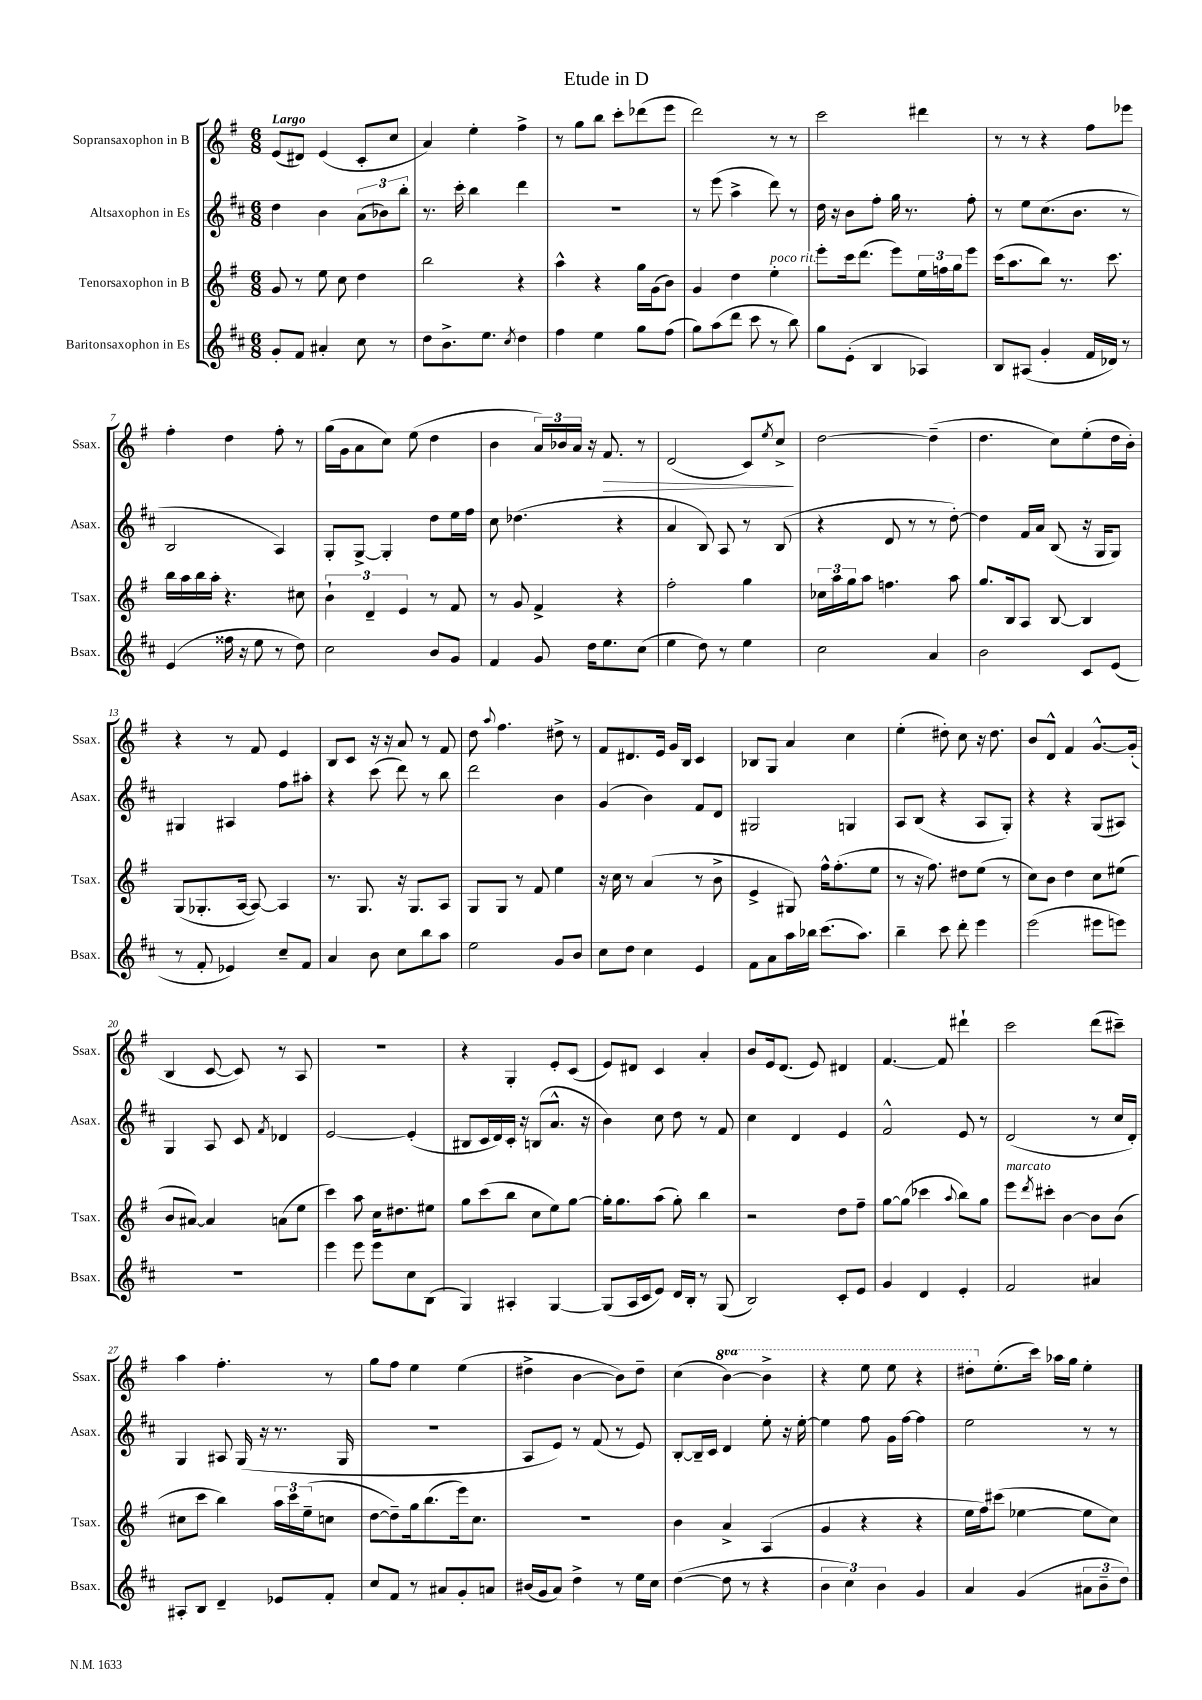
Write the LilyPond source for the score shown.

\header { title = "Etude in D" }
<<
\new StaffGroup <<
\new Staff = "s0" \with { instrumentName = "Sopransaxophon in B" shortInstrumentName = "Ssax." } {
    \clef treble \key g \major \numericTimeSignature \time 6/8 \set Staff.ottavationMarkups = #ottavation-simple-ordinals \tempo "Largo"
    e'8( dis'8) e'4( c'8-. c''8 |
    a'4) e''4-. fis''4-> |
    r8 g''8 b''8 c'''8-. des'''8( e'''8 |
    d'''2) r8 r8 |
    c'''2 dis'''4 |
    r8 r8 r4 fis''8 ees'''8 |
    fis''4-. d''4 fis''8-. r8 |
    g''16( g'16 a'8 c''8) e''8( d''4 |
    b'4 \tuplet 3/2 { a'16) bes'16 a'16 } r16 fis'8.\> r8 |
    d'2( c'8) \acciaccatura { e''8 } c''8->\! |
    d''2~ d''4--( |
    d''4. c''8) e''8-.( d''16 b'16-.) |
    r4 r8 fis'8 e'4 |
    b8 c'8 r16 r16 a'8 r8 fis'8 |
    d''8 \appoggiatura { a''8 } fis''4. dis''8-> r8 |
    fis'8 dis'8. e'16 g'16 b16 c'4 |
    bes8 g8 a'4 c''4 |
    e''4-.( dis''8-.) c''8 r16 dis''8. |
    b'8 d'8-^ fis'4 g'8.~-^ g'16-.( |
    b4 c'8~ c'8) r8 a8 |
    R2. |
    r4 g4-. e'8-. c'8( |
    e'8) dis'8 c'4 a'4-. |
    b'8 e'16 d'8.( e'8) dis'4 |
    fis'4.~ fis'8 dis'''4-! |
    c'''2 d'''8( cis'''8--) |
    a''4 fis''4.-. r8 |
    g''8 fis''8 e''4 e''4( |
    dis''4-> b'4~ b'8) dis''8-- |
    c''4( \ottava #1 b''4~) b''4-> |
    r4 e'''8 e'''8 r4 |
    dis'''8-. \ottava #0 e''8.-.( c'''16) aes''16 g''16 e''4-. \bar "|." |
}
\new Staff = "s1" \with { instrumentName = "Altsaxophon in Es" shortInstrumentName = "Asax." } {
    \clef treble \key d \major \numericTimeSignature \time 6/8
    d''4 b'4 \tuplet 3/2 { a'8( bes'8) b''8-. } |
    r8. cis'''16-. b''4 d'''4 |
    R2. |
    r8 e'''8( a''4-> d'''8) r8 |
    d''16 r16 b'8 fis''8-. g''16 r8. fis''8-. |
    r8 e''8 cis''8.( b'8. r8 |
    b2 a4) |
    g8-. g8~-> g4-. d''8 e''16 fis''16 |
    cis''8 des''4.( r4 |
    a'4 b8) a8 r8 b8( |
    r4 d'8 r8 r8 d''8~-.) |
    d''4 fis'16 a'16 b8( r16 g16 g8) |
    gis4 ais4 fis''8 ais''8-. |
    r4 cis'''8( d'''8) r8 b''8 |
    d'''2 b'4 |
    g'4( b'4) fis'8 d'8 |
    gis2 g4 |
    a8 b8( r4 a8 g8-.) |
    r4 r4 g8( ais8) |
    g4 a8 cis'8 \acciaccatura { fis'8 } des'4 |
    e'2~ e'4-.( |
    bis8 cis'16 d'16) cis'16-. r16 b8( a'8.-^ r16 |
    b'4) cis''8 d''8 r8 fis'8 |
    cis''4 d'4 e'4 |
    fis'2-^ e'8 r8 |
    d'2( r8 cis''16 d'16-.) |
    g4 ais8 g16( r16 r8. g16 |
    R2. |
    a8 e'8) r8 fis'8( r8 e'8) |
    b8~-. b16-- cis'16 d'4 e''8-. r16 e''16~-. |
    e''4 fis''8 g'16 fis''16~ fis''4 |
    e''2 r8 r8 \bar "|." |
}
\new Staff = "s2" \with { instrumentName = "Tenorsaxophon in B" shortInstrumentName = "Tsax." } {
    \clef treble \key g \major \numericTimeSignature \time 6/8
    g'8 r8 e''8 c''8 d''4 |
    b''2 r4 |
    a''4-^ r4 g''16 g'16( b'8) |
    g'4 d''4 e''4-.^\markup { \italic "poco rit." } |
    e'''8-. c'''16 d'''8.( e'''8) \tuplet 3/2 { e''16 f''16 g''16 } e'''8 |
    c'''16( a''8. b''8) r8. c'''8. |
    b''16 a''16 b''16 a''16-. r4. cis''8 |
    \tuplet 3/2 { b'4-! d'4-- e'4 } r8 fis'8 |
    r8 g'8 fis'4-> r4 |
    fis''2-. g''4 |
    \tuplet 3/2 { ces''16 a''16 g''16 } a''8 f''4. a''8 |
    g''8. b16 a8 b8~ b4 |
    g8( ges8.-. a16~ a8~) a4 |
    r8. g8. r16 g8. a8 |
    g8 g8 r8 fis'8 e''4 |
    r16 c''16 r8 a'4( r8 b'8-> |
    e'4-> gis8) fis''16-^ fis''8.-.( e''8 |
    r8 r16 fis''8.) dis''8 e''8( r8 |
    c''8) b'8 d''4 c''8 eis''8( |
    b'8 ais'8~) ais'4 a'8( e''8 |
    c'''4) a''8 c''16 dis''8. eis''8 |
    g''8 c'''8( b''8 c''8 e''8) g''8~ |
    g''16-. g''8. a''8( g''8-.) b''4 |
    r2 d''8 fis''8-- |
    g''8~ g''8( ces'''4 \appoggiatura { a''8 } b''8) g''8 |
    e'''8^\markup { \italic "marcato" } \acciaccatura { d'''8 } cis'''8-. b'4~ b'8 b'8( |
    cis''8 c'''8 b''4) \tuplet 3/2 { a''16 c'''16 e''16--( } c''8 |
    d''8~ d''8--) g''16 b''8.( e'''16) c''8. |
    R2. |
    b'4 a'4-> a4( |
    g'4 r4 r4 |
    e''16 fis''16) cis'''8( ees''4~ ees''8 c''8) \bar "|." |
}
\new Staff = "s3" \with { instrumentName = "Baritonsaxophon in Es" shortInstrumentName = "Bsax." } {
    \clef treble \key d \major \numericTimeSignature \time 6/8
    g'8-. fis'8 ais'4-. cis''8 r8 |
    d''8 b'8.-> e''8. \acciaccatura { cis''8 } d''4 |
    fis''4 e''4 g''8 fis''8( |
    g''8) a''8( d'''8 cis'''8 r8 b''8) |
    g''8 e'8-.( b4 aes4) |
    b8 ais8( g'4-. fis'16 des'16) r8 |
    e'4( fisis''16 r16 e''8 r8 d''8) |
    cis''2 b'8 g'8 |
    fis'4 g'8 d''16 e''8. cis''8( |
    e''4 d''8) r8 e''4 |
    cis''2 a'4 |
    b'2 cis'8 e'8( |
    r8 fis'8-. ees'4) cis''8-- fis'8 |
    a'4 b'8 cis''8 b''8 a''8 |
    e''2 g'8 b'8 |
    cis''8 d''8 cis''4 e'4 |
    fis'8 a'8 a''16 bes''16 cis'''8.( a''8.) |
    b''4-- cis'''8 d'''8-. e'''4 |
    e'''2( eis'''8 e'''8) |
    R2. |
    e'''4 e'''8 e'''8 cis''8 b8( |
    g4) ais4-. g4~ |
    g8( a16 cis'16 e'8) d'16 b16-. r8 g8( |
    b2) cis'8-. e'8 |
    g'4 d'4 e'4-. |
    fis'2 ais'4 |
    ais8-. b8 d'4-- ees'8 fis'8-. |
    cis''8 fis'8 r8 ais'8 g'8-. a'8 |
    bis'16( g'16 a'8) d''4-> r8 e''16 cis''16 |
    d''4~( d''8 r8 r4 |
    \tuplet 3/2 { b'4 cis''4) b'4 } g'4 |
    a'4 g'4( \tuplet 3/2 { ais'8 b'8-- d''8) } \bar "|." |
}
>>
>>
